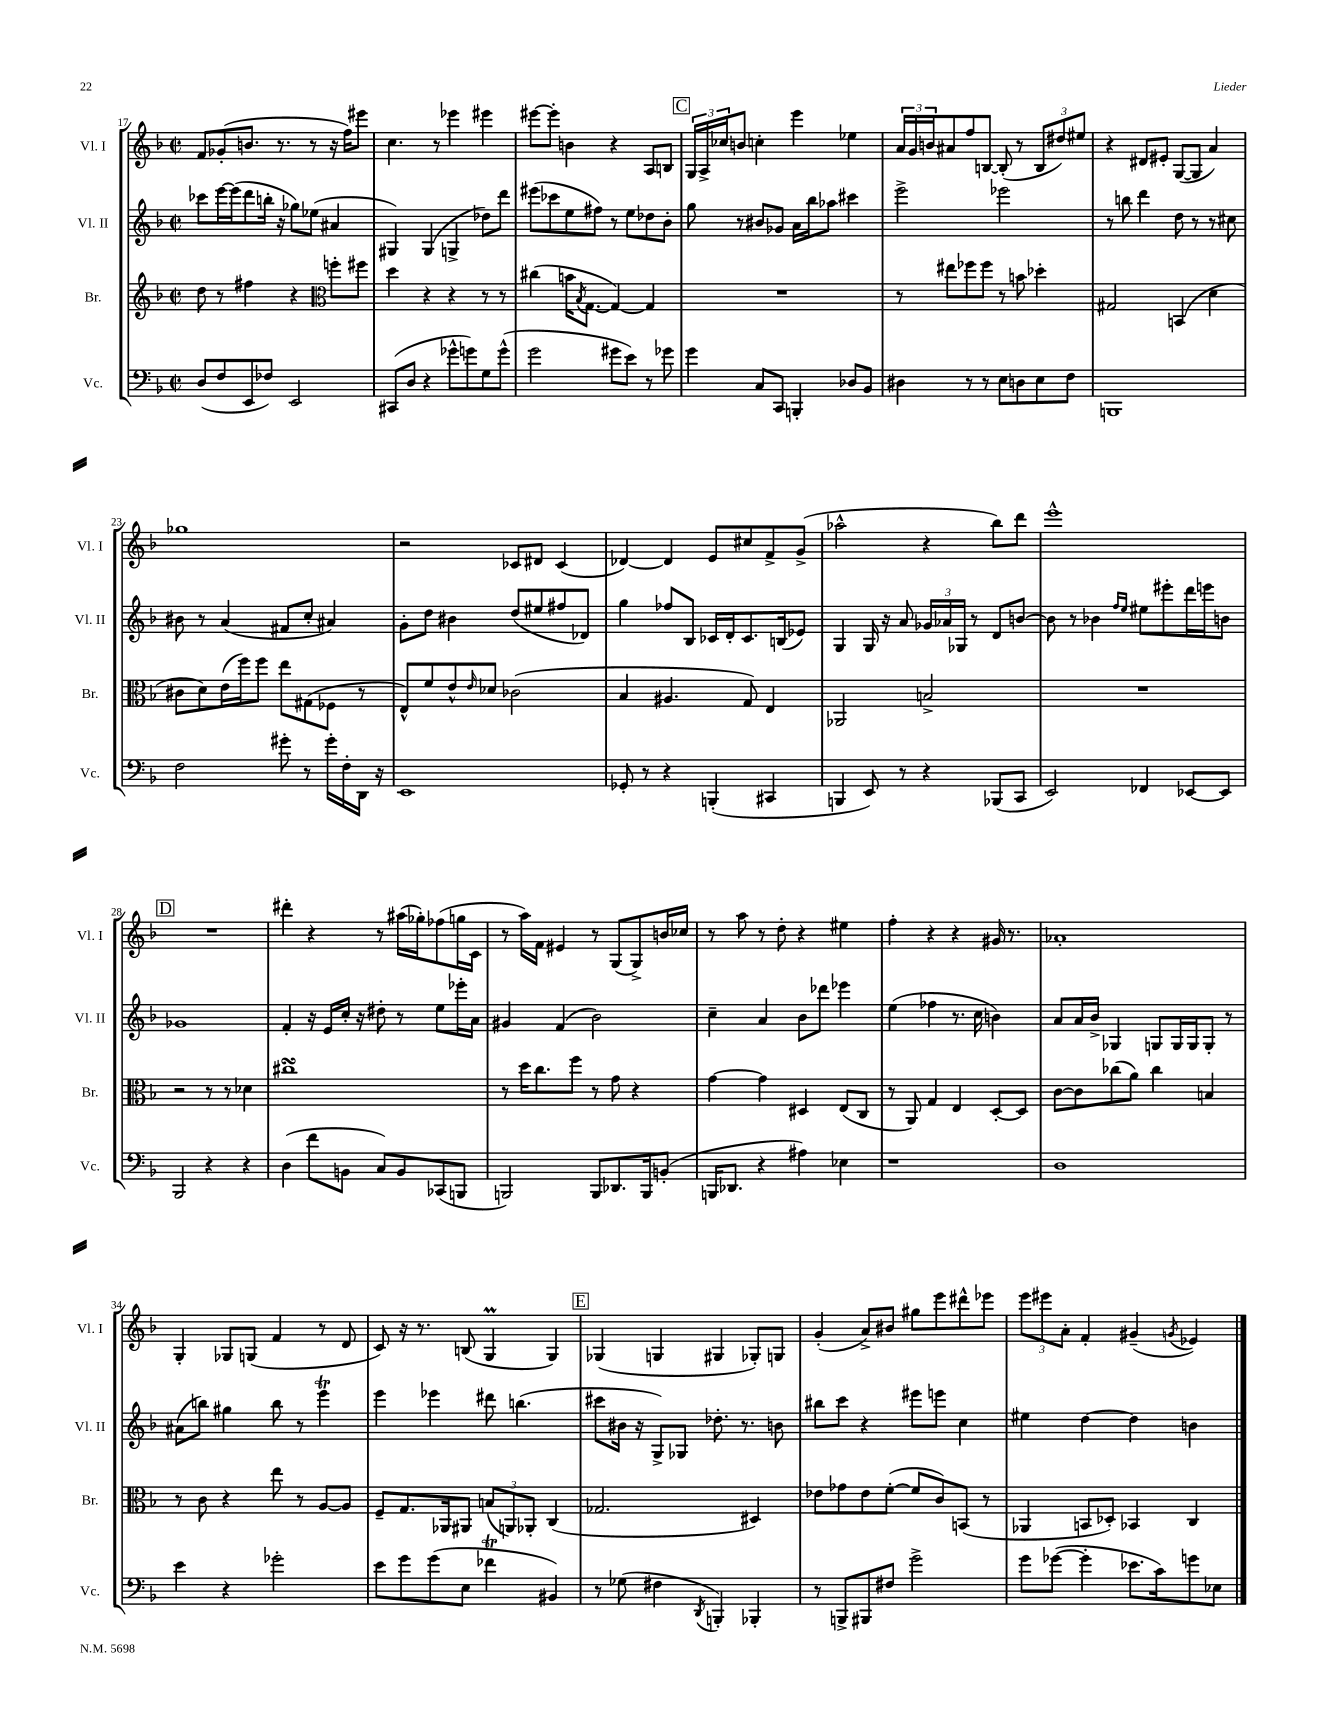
<<
\new StaffGroup <<
\new Staff = "s0" \with { instrumentName = "Vl. I" shortInstrumentName = "Vl. I" } {
    \clef treble \key f \major \defaultTimeSignature \time 2/2
    f'8 ges'8-.( b'8. r8. r8 r16 f''16) eis'''8 |
    c''4. r8 ees'''4 eis'''4 |
    eis'''8~ eis'''8-. b'4 r4 a8 b8 |
    \mark \markup { \box "C" } \tuplet 3/2 { g16 a16-> ces''16 } b'8 c''4-. e'''4 ees''4 |
    \tuplet 3/2 { a'16 g'16 b'16 } ais'8 f''8 b8~ b8-.( r8 \tuplet 3/2 { b8 dis''8) eis''8 } |
    r4 dis'8 eis'8-. g8~( g8 a'4) |
    ges''1 |
    r2 ces'8 dis'8 ces'4( |
    des'4~) des'4 e'8 cis''8 f'8-> g'8->( |
    aes''2-^ r4 bes''8) d'''8 |
    e'''1-^ |
    \mark \markup { \box "D" } R1 |
    dis'''4-. r4 r8 ais''16( ges''16-.) fes''8( g''16 c'16 |
    r8 a''16) f'16 eis'4 r8 g8( g8->) b'16 ces''16 |
    r8 a''8 r8 d''8-. r4 eis''4 |
    f''4-. r4 r4 gis'16 r8. |
    aes'1-. |
    g4-. ges8 g8( f'4 r8 d'8 |
    c'8) r16 r8. b8( g4\prall g4) |
    \mark \markup { \box "E" } ges4( g4 gis4 ges8-.) g8 |
    g'4-.( a'8->) bis'8 gis''8 e'''8 dis'''8-^ ees'''8 |
    \tuplet 3/2 { e'''8 eis'''8 a'8-. } f'4-. gis'4--( \acciaccatura { g'8 } ees'4) \bar "|." |
}
\new Staff = "s1" \with { instrumentName = "Vl. II" shortInstrumentName = "Vl. II" } {
    \clef treble \key f \major \defaultTimeSignature \time 2/2
    ces'''8 e'''16~ e'''16( d'''8 b''16-. r16 ges''8) ees''8( ais'4 |
    gis4) gis4( g4-> des''8) d'''8 |
    eis'''8( ces'''8 e''8 fis''8) r8 e''8 des''8 bes'8-. |
    \mark \markup { \box "C" } g''8 r8 bis'8 ges'8 a'16 bes''16 aes''8 cis'''4 |
    e'''2-> ees'''2 |
    r8 b''8 d'''4 d''8 r8 r8 cis''8 |
    bis'8 r8 a'4( fis'8 c''8-. ais'4) |
    g'8-. d''8 bis'4 d''8( eis''8 fis''8 des'8) |
    g''4 fes''8 bes8 ces'16 d'16-. ces'8. b16( ees'8) |
    g4 g16 r16 a'8 \tuplet 3/2 { ges'16 aes'16 ges16 } r8 d'8 b'8~ |
    b'8 r8 bes'4 \grace { f''16 e''16 } eis''8 eis'''8-. d'''16 e'''16 b'8 |
    \mark \markup { \box "D" } ges'1 |
    f'4-. r16 e'16 c''16-. r16 dis''8-. r8 e''8 ees'''16-. a'16 |
    gis'4 f'4( bes'2) |
    c''4-- a'4 bes'8 des'''8 ees'''4 |
    e''4( fes''4 r8. c''16 b'4) |
    a'8 a'16 bes'16-> ges4 g8 g16 g16 g8-. r8 |
    ais'8( b''8) gis''4 b''8 r8 e'''4\trill |
    e'''4 ees'''4 dis'''8 b''4.( |
    \mark \markup { \box "E" } cis'''8 bis'16 r16 g8->) ges8 des''8.-. r8. b'8 |
    bis''8 c'''8 r4 eis'''8 e'''8 c''4 |
    eis''4 d''4~ d''4 b'4 \bar "|." |
}
\new Staff = "s2" \with { instrumentName = "Br." shortInstrumentName = "Br." } {
    \clef treble \key f \major \defaultTimeSignature \time 2/2
    d''8 r8 fis''4 r4 \clef alto f''8-. fis''8 |
    d''4 r4 r4 r8 r8 |
    cis''4( b'16 \acciaccatura { bes8 } g8.~ g4~) g4 |
    \mark \markup { \box "C" } R1 |
    r8 eis''8 fes''8 fes''8 r8 b'8 des''4-. |
    gis2 b,4( d'4 |
    cis'8 d'8) e'16( f''16) f''8 e''8 gis8( fes8 r8 |
    e8-^) f'8 e'8-^ \grace { e'16 } des'8 ces'2( |
    bes4 ais4. g8) e4 |
    aes,2 b2-> |
    R1 |
    \mark \markup { \box "D" } r2 r8 r8 des'4 |
    cis''1\turn |
    r8 d''16 c''8. f''8 r8 g'8 r4 |
    g'4~ g'4 dis4 e8( c8 |
    r8 a,8) g4 e4 d8~-. d8 |
    c'8~ c'8 ces''8( a'8) ces''4 b4 |
    r8 c'8 r4 e''8 r8 a8~ a8 |
    f8-- g8. aes,16 ais,8 \tuplet 3/2 { b8( a,8) aes,8-. } c4( |
    \mark \markup { \box "E" } ges2. dis4) |
    ees'8 ges'8 ees'8 f'8~-.( f'8 c'8) b,8( r8 |
    aes,4 b,8 des8-.) bes,4 c4 \bar "|." |
}
\new Staff = "s3" \with { instrumentName = "Vc." shortInstrumentName = "Vc." } {
    \clef bass \key f \major \defaultTimeSignature \time 2/2
    d8( f8 e,8 fes8) e,2 |
    cis,8( d8 r4 ges'8-^ g'8) g8 g'8-^( |
    g'2 gis'8 e'8) r8 ges'8 |
    \mark \markup { \box "C" } g'4 c8 c,8 b,,4-. des8 bes,8 |
    dis4 r8 r8 e8 d8 e8 f8 |
    b,,1 |
    f2 gis'8-. r8 gis'16-. f16-. d,16 r16 |
    e,1 |
    ges,8-. r8 r4 b,,4-.( cis,4 |
    b,,4 e,8) r8 r4 bes,,8( c,8 |
    e,2) fes,4 ees,8~ ees,8 |
    \mark \markup { \box "D" } bes,,2 r4 r4 |
    d4( f'8 b,8 c8) b,8 ces,8( b,,8 |
    b,,2) b,,8 des,8. b,,16 b,8-.( |
    b,,16 des,8. r4 ais4) ees4 |
    r1 |
    d1 |
    e'4 r4 ges'2-. |
    e'8 g'8 g'8( e8 fes'4\trill bis,4) |
    \mark \markup { \box "E" } r8 ges8( fis4 \acciaccatura { d,8 } b,,4-.) bes,,4-. |
    r8 b,,8-> bis,,8 fis8 g'2-> |
    g'8 ges'8~( ges'4-. ees'8. c'16) g'8 ees8 \bar "|." |
}
>>
>>
\layout { \context { \Score currentBarNumber = #17 } }
